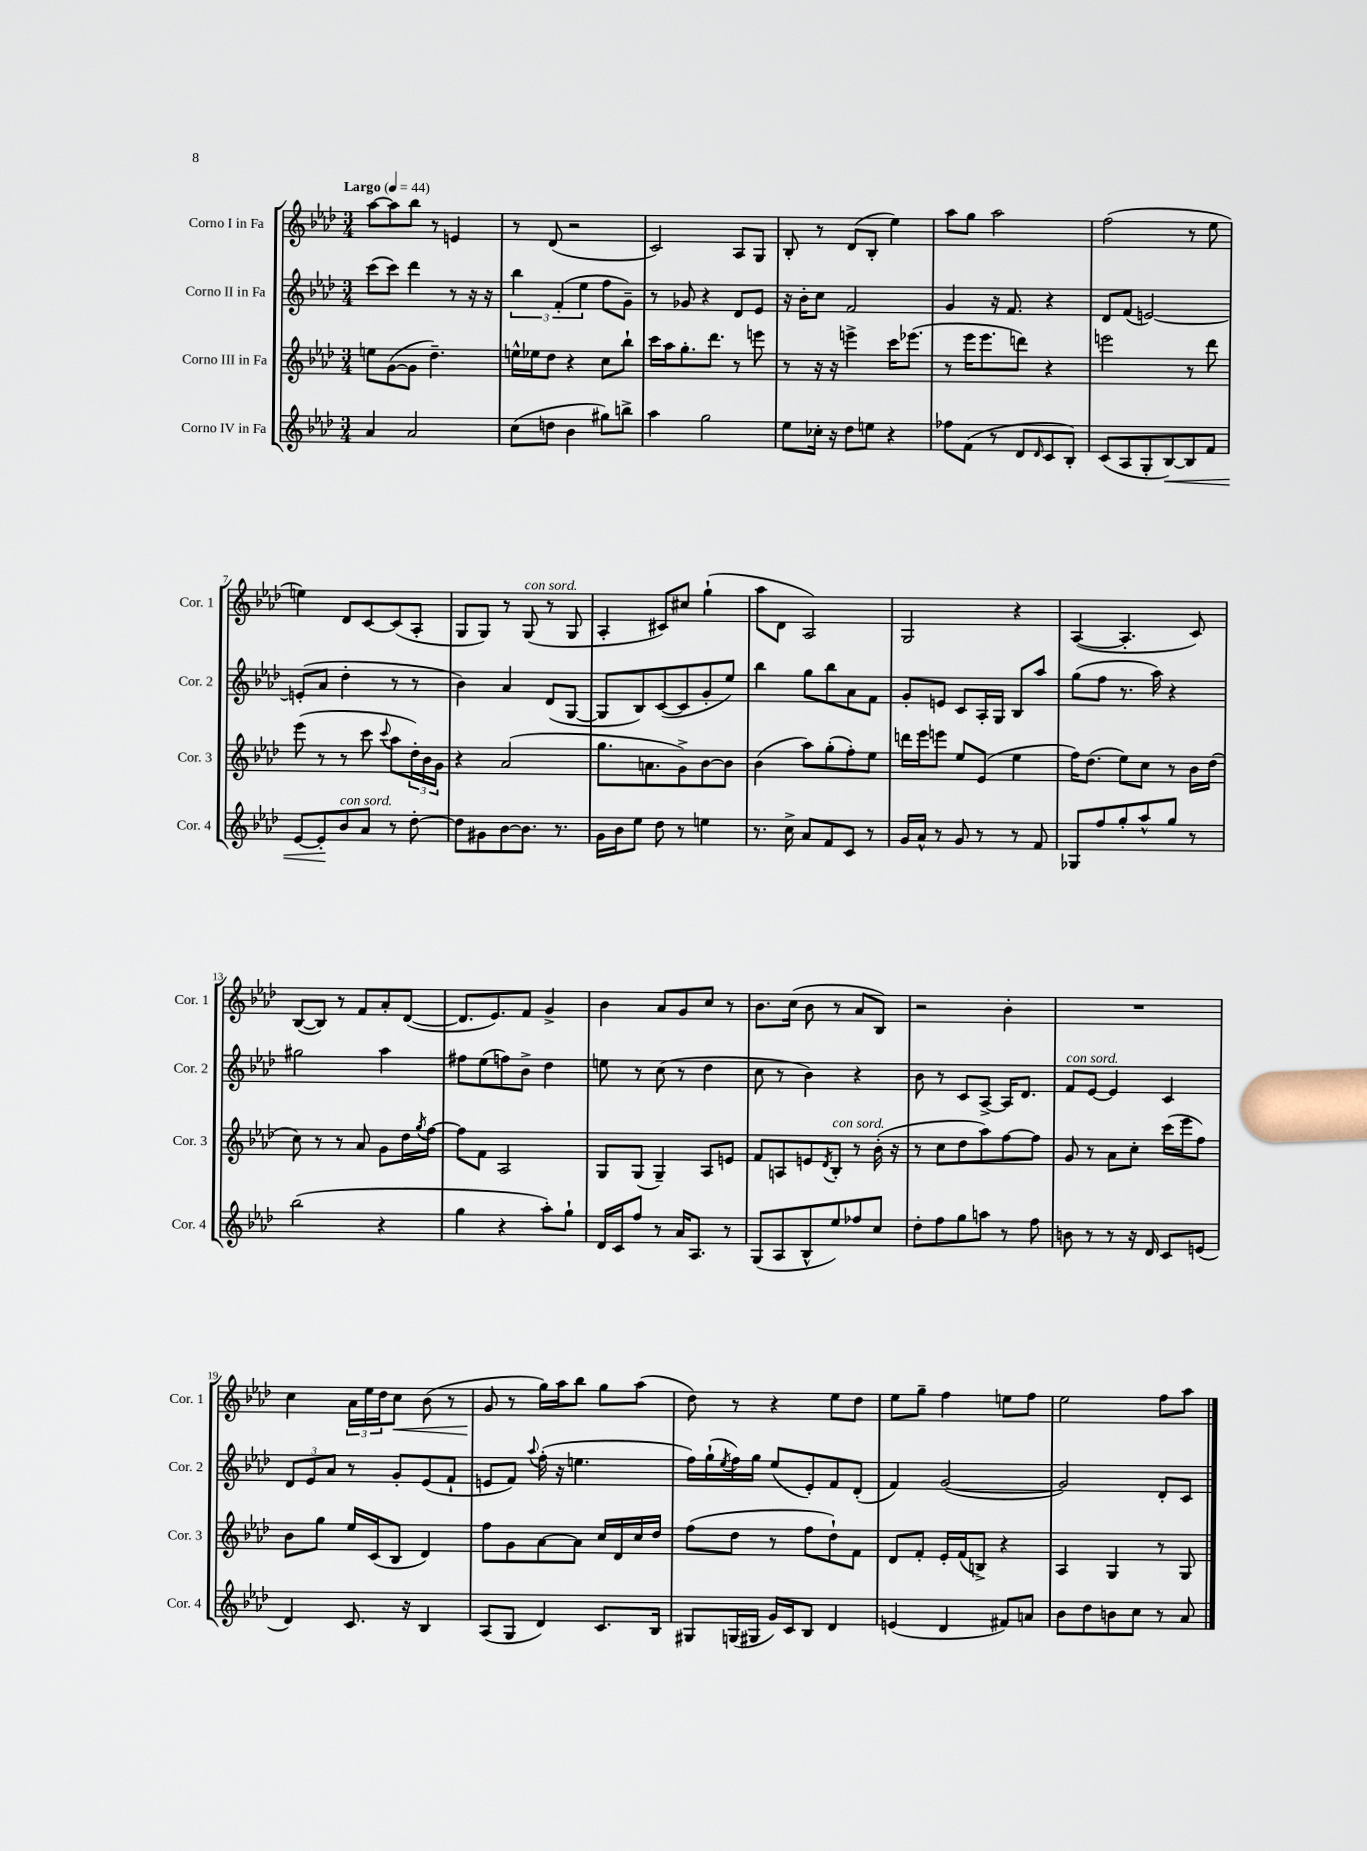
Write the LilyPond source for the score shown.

<<
\new StaffGroup <<
\new Staff = "s0" \with { instrumentName = "Corno I in Fa" shortInstrumentName = "Cor. 1" } {
    \clef treble \key aes \major \numericTimeSignature \time 3/4 \tempo "Largo" 4 = 44
    aes''8~ aes''8 bes''8 r8 e'4 |
    r8 des'8( r2 |
    c'2) aes8 g8 |
    bes8-. r8 des'8( bes8-. ees''4) |
    aes''8 g''8 aes''2 |
    f''2( r8 ees''8 |
    e''4) des'8 c'8~ c'8( aes8-. |
    g8 g8) r8 g8^\markup { \italic "con sord." }( r8 g8 |
    aes4-. cis'8) cis''8 g''4-!( |
    aes''8 des'8 aes2) |
    g2 r4 |
    aes4~( aes4.-. c'8) |
    bes8~( bes8) r8 f'8 aes'8-. des'8~( |
    des'8. ees'8.) f'8 g'4-> |
    bes'4 aes'8 g'8 c''8 r8 |
    bes'8. c''16( bes'8 r8 aes'8 bes8) |
    r2 bes'4-. |
    R2. |
    c''4 \tuplet 3/2 { aes'16 ees''16 des''16 } c''8\< bes'8( r8 |
    g'8\! r8 g''16) aes''16 bes''8 g''8 aes''8( |
    des''8) r8 r4 ees''8 des''8 |
    ees''8 g''8-- f''4 e''8 f''8 |
    ees''2 f''8 aes''8 \bar "|." |
}
\new Staff = "s1" \with { instrumentName = "Corno II in Fa" shortInstrumentName = "Cor. 2" } {
    \clef treble \key aes \major \numericTimeSignature \time 3/4
    c'''8( c'''8) des'''4 r8 r16 r16 |
    \tuplet 3/2 { bes''4 f'4-.( ees''4 } f''8 g'8--) |
    r8 ges'8 r4 des'8 ees'8 |
    r16 bes'16-. c''8 f'2 |
    g'4 r16 f'8. r4 |
    des'8 f'8( e'2~) |
    e'8-.( aes'8 des''4-. r8 r8 |
    bes'4) aes'4 des'8( g8~ |
    g8 bes8) c'8~( c'8 g'8-. ees''8) |
    bes''4 g''8 bes''8 aes'8 f'8 |
    g'8-. e'8 c'8 aes16-. g16 bes8 aes''8 |
    g''8( f''8 r8. aes''16) r4 |
    gis''2 aes''4 |
    fis''8 ees''8( f''8) bes'8-> des''4 |
    e''8 r8 c''8( r8 des''4 |
    c''8 r8 bes'4) r4 |
    bes'8 r8 c'8 aes8~-> aes16 des'8. |
    f'8^\markup { \italic "con sord." } ees'8~ ees'4 c'4 |
    \tuplet 3/2 { des'8 ees'8 aes'8 } r8 g'8-. ees'8( f'8-! |
    e'8 f'8) \appoggiatura { aes''8 } f''16-.( r16 e''4. |
    f''16) g''16-!( \acciaccatura { ees''8 } f''16) g''16 ees''8( ees'8-.) f'8 des'8-.( |
    f'4) g'2~( |
    g'2) des'8-. c'8 \bar "|." |
}
\new Staff = "s2" \with { instrumentName = "Corno III in Fa" shortInstrumentName = "Cor. 3" } {
    \clef treble \key aes \major \numericTimeSignature \time 3/4
    e''8 g'8~( g'8 des''4.--) |
    e''16-^ ees''16 des''8 r4 c''8 bes''8-! |
    c'''16 aes''16 g''8.-. des'''8. r8 e'''8 |
    r8 r16 r16 e'''4-> c'''16 ees'''8.( |
    r8 ees'''16 ees'''8. d'''8) r4 |
    e'''2 r8 des'''8 |
    ees'''8( r8 r8 c'''8 \appoggiatura { c'''8 } aes''8 \tuplet 3/2 { des''16-.) bes'16 g'16 } |
    r4 aes'2( |
    g''8. a'8. g'8->) bes'8~ bes'8 |
    bes'4( aes''8) g''8-.( f''8-.) ees''8 |
    d'''16 ees'''16 e'''8 ees''8 ees'8( ees''4 |
    f''16) des''8.( ees''8) c''8 r8 bes'16 des''16( |
    c''8) r8 r8 aes'8 g'8 des''16 \acciaccatura { g''8 } f''16~ |
    f''8 f'8 aes2 |
    g8 g8( g4--) aes8 e'8 |
    f'8 a8 e'8 \acciaccatura { des'8 } bes8-.^\markup { \italic "con sord." } r8 bes'16-.( r16 |
    r8 c''8 des''8 aes''8) f''8~ f''8 |
    g'8 r8 aes'8 c''8-. c'''16( ees'''16 f''8) |
    bes'8 g''8 ees''16 c'16( bes8 des'4) |
    f''8 g'8 aes'8~ aes'8 c''16 des'16 c''16 des''16 |
    f''8( des''8 r8 f''8 des''8-!) f'8 |
    des'8 f'8-. ees'16-. f'16( b8->) r4 |
    aes4 g4 r8 g8 \bar "|." |
}
\new Staff = "s3" \with { instrumentName = "Corno IV in Fa" shortInstrumentName = "Cor. 4" } {
    \clef treble \key aes \major \numericTimeSignature \time 3/4
    aes'4 aes'2 |
    c''8( d''8 bes'4 gis''8) b''8-> |
    aes''4 g''2 |
    ees''8 ces''16-. r16 des''8 e''8 r4 |
    fes''8 f'8( r8 des'8 \grace { des'16 } c'8 bes8-.) |
    c'8( aes8 g8-. bes8~\<) bes8 f'8 |
    ees'8~ ees'8-.\! bes'8^\markup { \italic "con sord." } aes'8 r8 des''8~-. |
    des''8 gis'8 bes'8~ bes'8. r8. |
    g'16 bes'16 ees''8 des''8 r8 e''4 |
    r8. c''16-> aes'8 f'8 c'8 r8 |
    g'16 aes'16-^ r8 g'8 r8 r8 f'8 |
    ges8 f''8 g''8-. aes''8-^ g''8 r8 |
    bes''2( r4 |
    g''4 r4 aes''8-.) g''8-! |
    des'16 c'16 f''8 r8 aes'16 aes8. r8 |
    g8( aes8 bes8-^ ees''8) fes''8 c''8 |
    des''8-. f''8 g''8 a''8 r8 f''8 |
    b'8 r8 r8 r16 des'16 c'8 e'8( |
    des'4) c'8. r16 bes4 |
    aes8( g8 des'4) c'8. bes16 |
    gis8 g16( gis16 g'16) c'16 bes8 des'4 |
    e'4( des'4 fis'8) a'8 |
    bes'8 des''8 b'8 c''8 r8 aes'8 \bar "|." |
}
>>
>>
